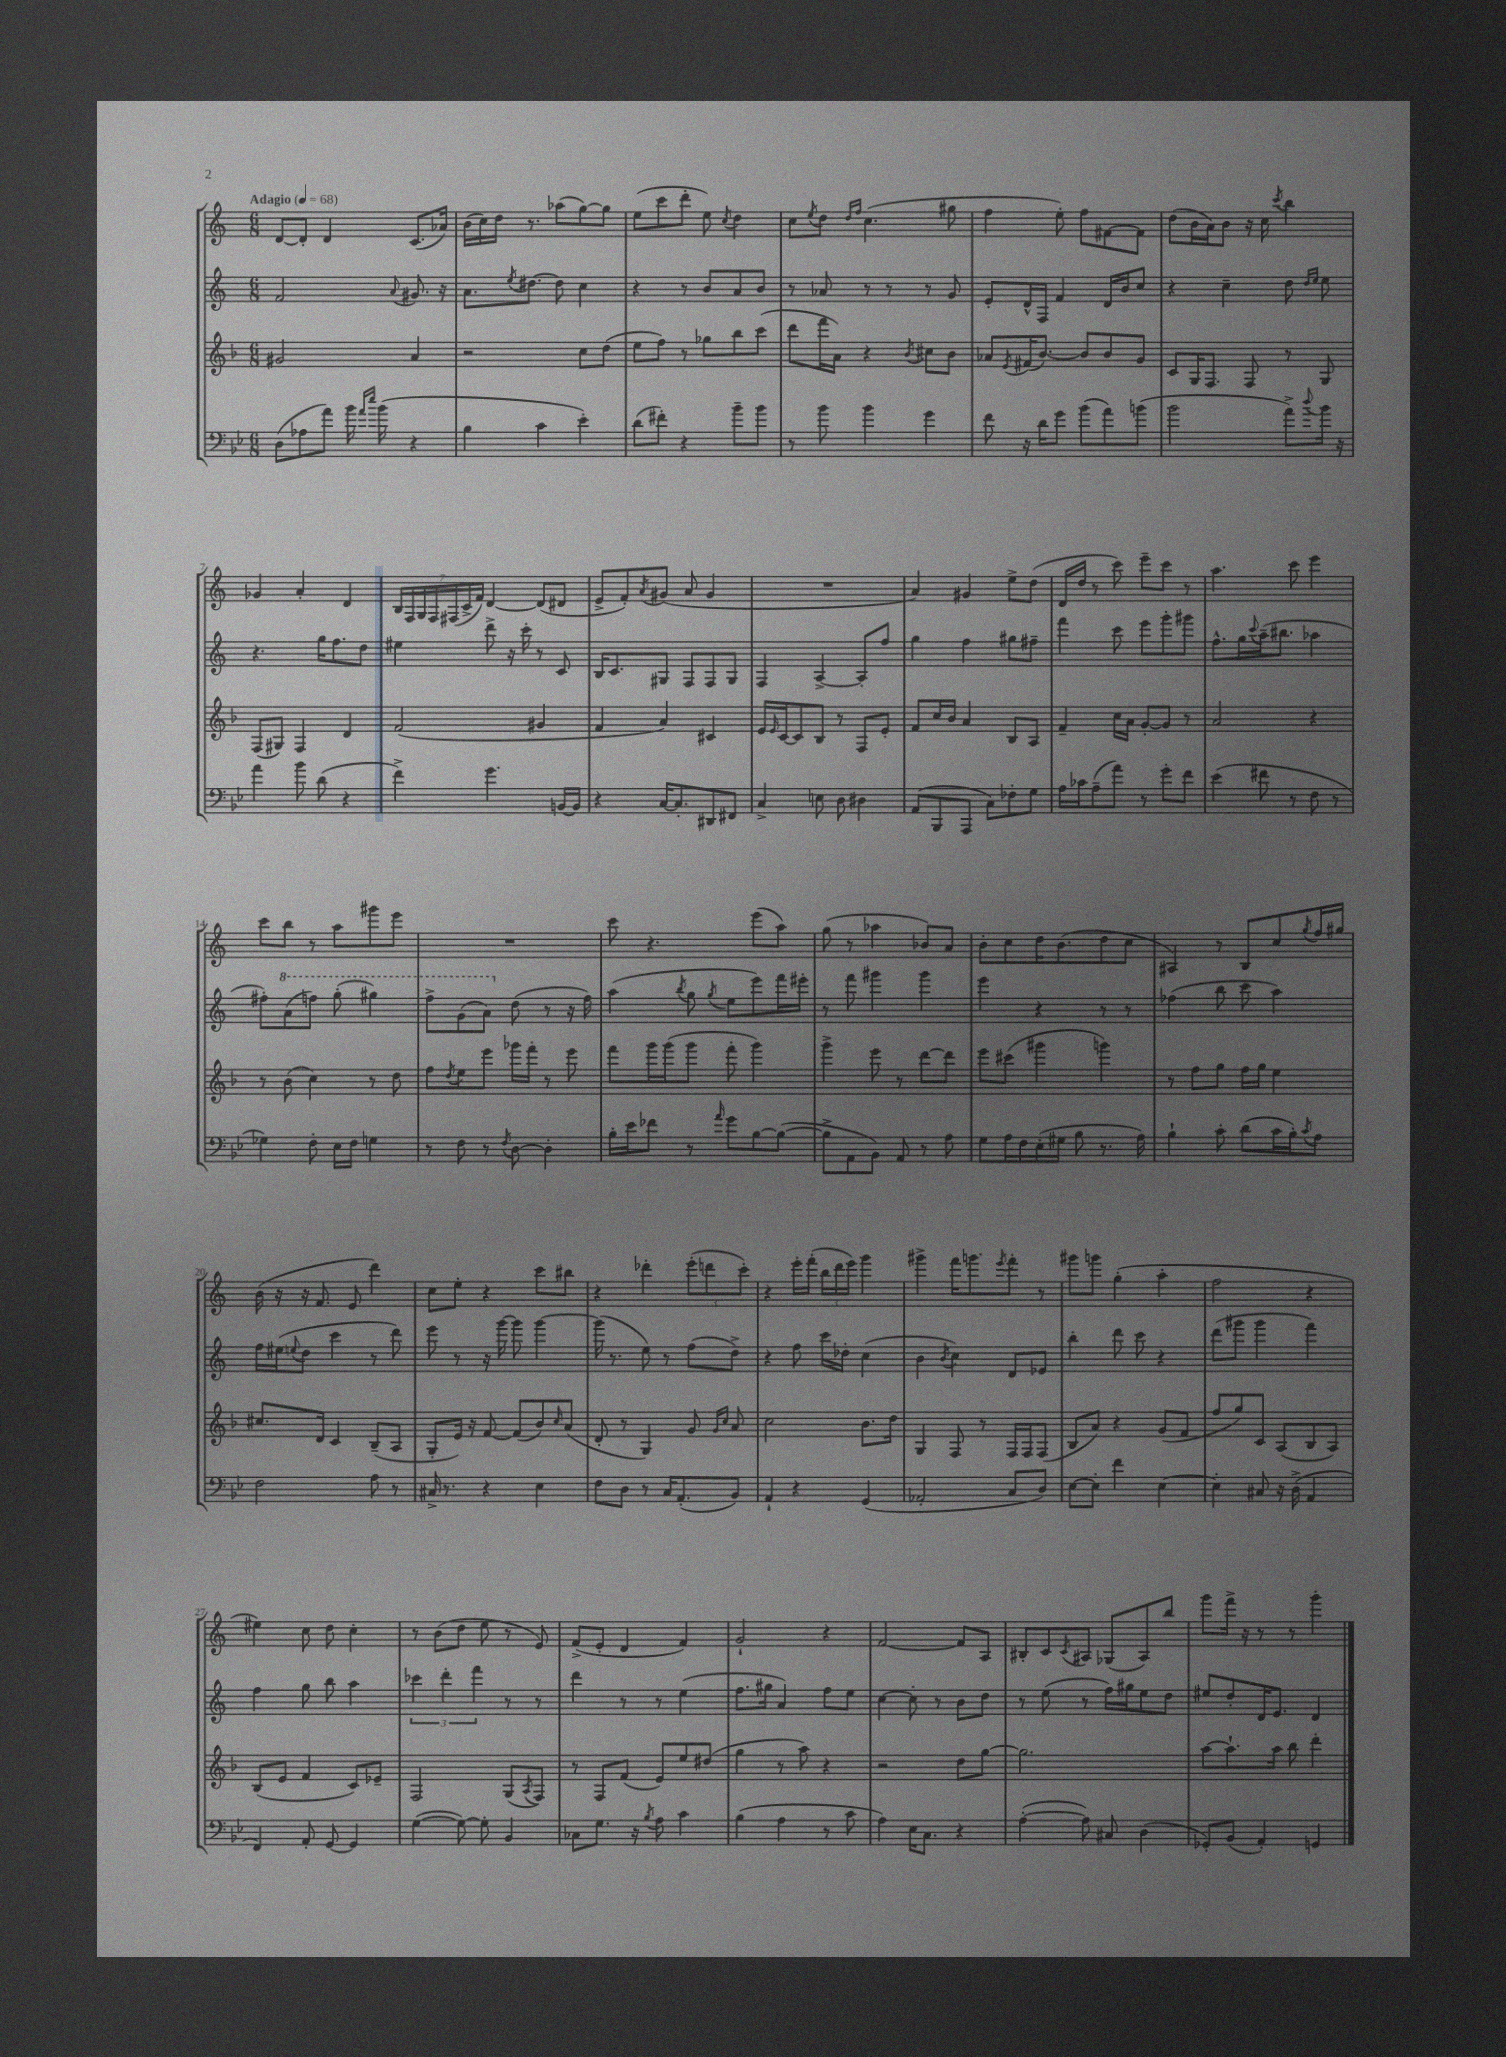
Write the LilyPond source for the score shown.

<<
\new StaffGroup <<
\new Staff = "s0" {
    \clef treble \key c \major \numericTimeSignature \time 6/8 \tempo "Adagio" 4 = 68
    d'8~ d'8-. d'4 c'8.( aes'16) |
    b'16( c''16) d''16 r8. aes''8( g''8~) g''8 |
    e''8( c'''8 d'''8-. e''8) \acciaccatura { c''8 } d''4 |
    c''8 \acciaccatura { e''8 } d''8 \grace { d''16 f''16 } c''4.( gis''8 |
    f''4 e''8-.) f''8 fis'8~ fis'8 |
    d''8( b'16 a'16) b'8 r16 c''16 \acciaccatura { c'''8 } b''4 |
    ges'4 a'4-. d'4 |
    \tuplet 7/4 { b16 f16 g16 f16 fis16( c'16-> f'16) } d'4~ d'8( dis'8 |
    e'8-> f'8-.) \acciaccatura { a'8 } gis'8( a'8 gis'4 |
    R2. |
    a'4) gis'4 e''8-> d''8( |
    d'16 d''16 r8 c'''8) e'''8-- c'''8 r8 |
    a''4. c'''8 e'''4 |
    c'''8 b''8 r8 a''8 gis'''8 e'''8 |
    R2. |
    c'''8 r4. e'''8( a''8) |
    g''8( r8 aes''4 bes'8) a'8 |
    b'8-. c''8 d''16 b'8.( d''8 c''8 |
    ais4) r8 b8 c''8 \acciaccatura { g''8 } f''16 gis''16 |
    b'16( r16 r16 f'8. e'8 d'''4) |
    c''8 e''8-. r4 c'''8 bis''8 |
    r4 des'''4-. \tuplet 3/2 { e'''8-.( d'''8 c'''8-.) } |
    r4 e'''16-. f'''16-.( \tuplet 3/2 { b''16 d'''16 e'''16) } g'''4 |
    gis'''4-> f'''16 g'''8. \acciaccatura { e'''8 } f'''8-. r8 |
    gis'''8 g'''8 g''4-.( a''4-. |
    f''2 r4 |
    eis''4) c''8 d''8 c''4-. |
    r8 b'8( d''8 e''8 r8 e'8) |
    f'8->( e'8-. d'4 f'4) |
    g'2-! r4 |
    f'2~ f'8 a8 |
    bis8-. c'8 \acciaccatura { c'8 } ais8 ges8( ais8) b''8 |
    g'''8 f'''16-> r16 r8 r8 g'''4-. \bar "|." |
}
\new Staff = "s1" {
    \clef treble \key c \major \numericTimeSignature \time 6/8
    f'2 \appoggiatura { a'8 } gis'8. r16 |
    a'8. \acciaccatura { e''8 } dis''8.~ dis''8 c''4 |
    r4 r8 b'8 a'8 b'8 |
    r8 aes'8 r8 r8 r8 g'8 |
    e'8-. d'16-^ f16 f'4 d'16 b'16 c''8 |
    r4 c''4-- d''8 \grace { d''16 e''16 } e''8 |
    r4. g''16 f''8. d''8 |
    eis''4 d'''8-> r16 c'''16-. r8 c'8 |
    b16 c'8. gis8 f8 f8 gis8 |
    f4 a4~-> a8-. f''8 |
    g''4 f''4 gis''8 fis''8-- |
    f'''4 c'''8 e'''8 g'''8-. gis'''8 |
    f''8.-^ g''16 \appoggiatura { c'''8 } a''16--( bis''8. aes''4 |
    fis''8-.) \ottava #1 a''8( f'''!8) g'''8-.( gis'''4) |
    f'''8-> g''8( a''8) \ottava #0 d''8( r8 r16 f''16) |
    a''4( \acciaccatura { b''8 } g''8 \acciaccatura { g''8 } e''8 e'''8) f'''16 eis'''16-. |
    r8 f'''8 gis'''4 gis'''4 |
    e'''4 r4 r8 r8 |
    fes''4( b''8 c'''8 a''4) |
    f''16 eis''16( \appoggiatura { e''8 } d''8 c'''4 r8 d'''8) |
    e'''8 r8 r16 g'''16~ g'''8 g'''4~ |
    g'''16( r8. e''8) r8 f''8( d''8->) |
    r4 f''8 c'''16 des''16-. c''4( |
    b'4 \acciaccatura { b'8 } c''4) d'8 ees'8 |
    b''4-. d'''8 c'''8 r4 |
    d'''8( gis'''8 gis'''4 f'''4) |
    f''4 g''8 b''8 a''4 |
    \tuplet 3/2 { ces'''4 d'''4-. f'''4 } r8 r8 |
    d'''4 r8 r8 e''4( |
    f''8. gis''16 a'4) f''8 e''8 |
    c''4~ c''8-. r8 b'8 d''8 |
    r8 e''8( r8 f''16) gis''16 e''8 d''8 |
    eis''8 d''8-. d'16 e'8. d'4 \bar "|." |
}
\new Staff = "s2" {
    \clef treble \key f \major \numericTimeSignature \time 6/8
    gis'2 a'4 |
    r2 c''8 d''8( |
    e''8 f''8) r8 ges''8 bes''8 c'''8( |
    d'''8 f'''16 a'16) r4 \acciaccatura { bes'8 } cis''8 bes'8 |
    aes'8 \acciaccatura { e'8 } fis'16( bes'8.~) bes'8 bes'8 g'8 |
    c'8 g16 f8. f8 r8 g8 |
    f8( gis8) f4 d'4 |
    f'2( gis'4 |
    f'4 a'4) cis'4 |
    e'16 \grace { e'16 } c'16~ c'8 bes8 r8 f8 e'8-. |
    f'8 c''16 bes'16 a'4 bes8 a8 |
    f'4-- c''16 a'16 g'8~-. g'8 r8 |
    a'2 r4 |
    r8 bes'8( c''4) r8 d''8 |
    f''8 \acciaccatura { d''8 } e''8 e'''8 ges'''16 f'''16-. r8 e'''8 |
    f'''8 g'''16 g'''16( g'''8 f'''8-. g'''4) |
    g'''4-> e'''8 r8 d'''8~ d'''8 |
    e'''8 cis'''8( gis'''4 g'''4) |
    r8 f''8 g''8 f''16 g''16 e''4 |
    cis''8. d'16 c'4 bes8--( a8 |
    g8-. e'16) r16 f'8~ f'8( bes'8) \grace { c''16 } a'8( |
    d'8-. r8 g4) g'8 \grace { g'16 c''16 } a'8 |
    c''2 bes'8. d''16 |
    g4 f8 r8 f16 f16 f8( |
    bes8 a'8) r4 g'8( f'8 |
    f''8 g''8) c'8 a8( bes8 a8) |
    bes8( e'8 f'4 c'8) ees'8-- |
    f2 g8( \acciaccatura { a8 } f8) |
    r8 f8 f'8( e'8) e''8 dis''8( |
    g''4 r8 a''8) r4 |
    r2 d''8 g''8~ |
    g''2. |
    a''8~ a''8.-! a''16 bes''8 d'''4-. \bar "|." |
}
\new Staff = "s3" {
    \clef bass \key bes \major \numericTimeSignature \time 6/8
    d8( aes8 a'8) bes'16 \grace { a'16 ees''16 } bes'16( r4 |
    bes4 c'4 ees'4-.) |
    d'8( fis'8-.) r4 bes'8-- bes'8 |
    r8 bes'8 bes'4 g'4 |
    f'8 r16 d'16 g'8 bes'8( a'8) b'8( |
    bes'2 a'8->) \appoggiatura { d''8 } bes'16 r16 |
    a'4 bes'8 d'8( r4 |
    f'4->) g'4. b,16~ b,16 |
    r4 c16~ c8.-. dis,8 fis,8 |
    c4-> e8 d8 dis4 |
    a,8( bes,,8 a,,8 c8) fes8-. g8 |
    a16 ces'16 a8--( a'8) r8 g'8-. f'8 |
    ees'4( fis'8 r8 f8 r8 |
    ges4) f8-. ees16 f16 g4 |
    r8 f8 r8 \acciaccatura { f8 } d8~ d4-. |
    bes16-. ees'16 fes'8 r8 \grace { a'16 } g'8 bes8~ bes8~( |
    bes8-> a,8 bes,8) a,8 r8 a8 |
    g8 a16 f16 ees16-.( gis16 bes8 r8. a16) |
    bes4-! c'8-. d'8( c'16 bes16-.) \acciaccatura { c'8 } a8 |
    f2 a8 r8 |
    cis16-> r8. r4 ees4 |
    f8 d8 r8 c16 a,8.-.( bes,8) |
    a,4-! r4 g,4( |
    aes,2-. c8 d8) |
    ees8~ ees8-. f'4 ees4~ |
    ees4-. cis8 r16 d16->( a,4 |
    f,4) a,8-. g,8~ g,4 |
    g4~( g8~) g8-. bes,4 |
    ces8 g8. r16 \acciaccatura { bes8 } a8 c'4 |
    bes4( a4 r8 c'8 |
    a4) ees16 c8. r4 |
    a4~-.( a8) cis8 d4( |
    ges,8-.) bes,8( a,4-.) g,4 \bar "|." |
}
>>
>>
